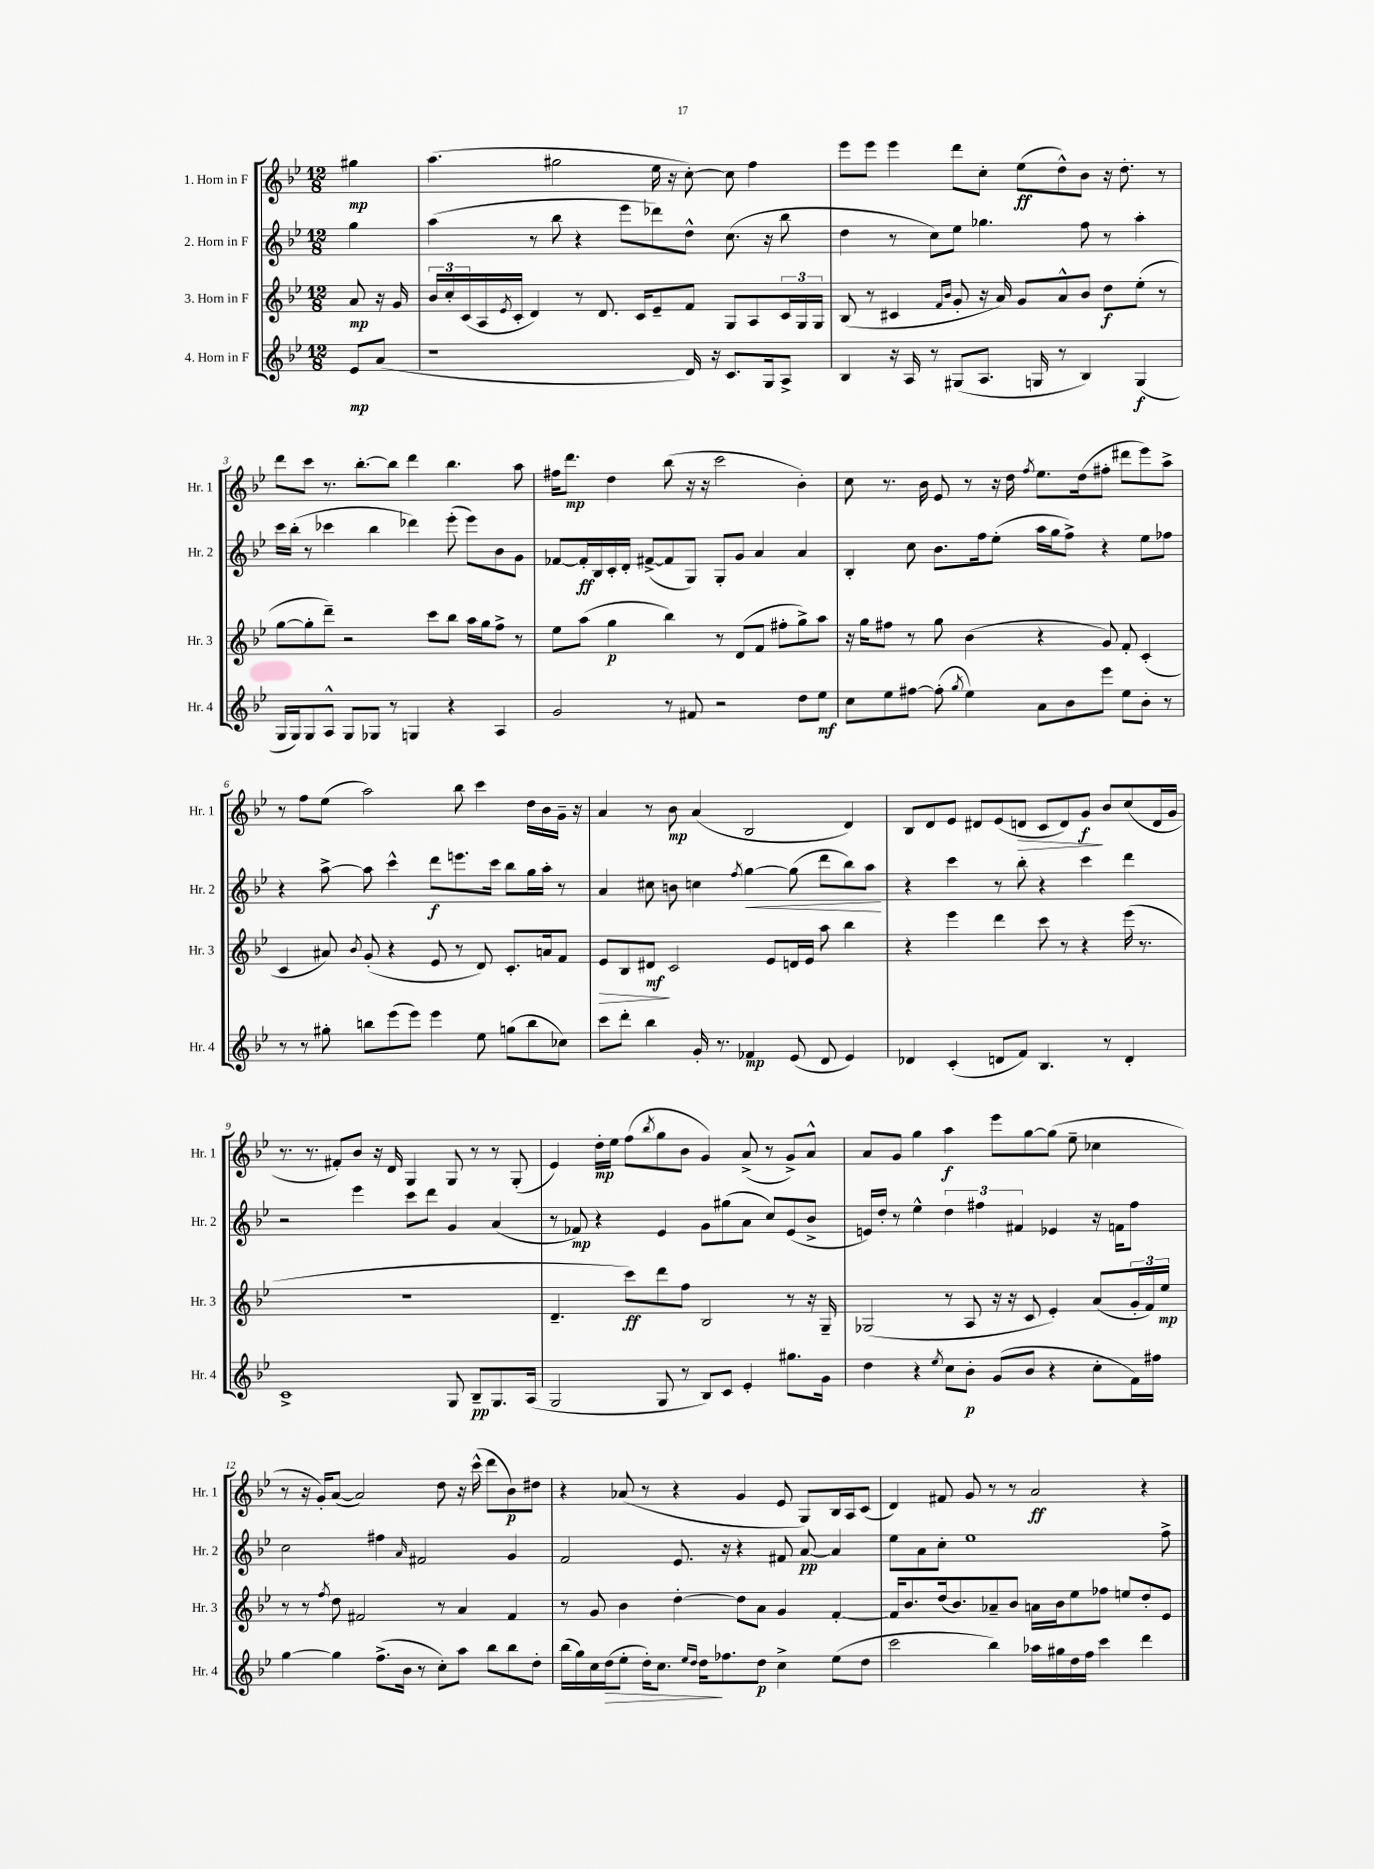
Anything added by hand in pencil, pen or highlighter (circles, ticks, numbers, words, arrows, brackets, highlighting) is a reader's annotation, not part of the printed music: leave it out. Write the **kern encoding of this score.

**kern	**dynam	**kern	**dynam	**kern	**dynam	**kern	**dynam
*part4	*part4	*part3	*part3	*part2	*part2	*part1	*part1
*staff4	*staff4	*staff3	*staff3	*staff2	*staff2	*staff1	*staff1
*I"4. Horn in F	*	*I"3. Horn in F	*	*I"2. Horn in F	*	*I"1. Horn in F	*
*I'Hr. 4	*	*I'Hr. 3	*	*I'Hr. 2	*	*I'Hr. 1	*
*clefG2	*	*clefG2	*	*clefG2	*	*clefG2	*
*k[b-e-]	*	*k[b-e-]	*	*k[b-e-]	*	*k[b-e-]	*
*M12/8	*	*M12/8	*	*M12/8	*	*M12/8	*
=	=	=	=	=	=	=	=
8e-/L	mp	8a/	mp	4gg\	.	4gg#X\	mp
(8a/J	.	16r	.	.	.	.	.
.	.	16g/	.	.	.	.	.
=1	=1	=1	=1	=1	=1	=1	=1
1r	.	24b-/LL	.	(4aa\	.	(4.aa\	.
.	.	24cc'/	.	.	.	.	.
.	.	(24c/	.	.	.	.	.
.	.	16A/	.	.	.	.	.
.	.	8qe-/	.	.	.	.	.
.	.	16c'/JJ	.	.	.	.	.
.	.	4d/)	.	8r	.	.	.
.	.	.	.	8bb-\	.	2gg#X\	.
.	.	8r	.	4r	.	.	.
.	.	8.d/	.	.	.	.	.
.	.	.	.	8eee-\L	.	.	.
.	.	16c/KL	.	.	.	.	.
.	.	8e-~/	.	8ddd-X\)	.	16ee-\	.
.	.	.	.	.	.	16r	.
16d/)	.	8f/J	.	8dd^^\J	.	[8cc'\)	.
16r	.	.	.	.	.	.	.
8.c/L	.	8G/L	.	(8.cc\	.	8cc\]	.
.	.	8A/	.	.	.	4ff\	.
16G/k	.	.	.	16r	.	.	.
8A^/J	.	24c/L	.	8bb-\	.	.	.
.	.	24G/	.	.	.	.	.
.	.	24G/JJ	.	.	.	.	.
=2	=2	=2	=2	=2	=2	=2	=2
4B-/	.	(8B-/	.	4dd\	.	8eee-\L	.
.	.	8r	.	.	.	8eee-\J	.
16r	.	4c#X/	.	8r	.	4eee-\	.
16A/	.	.	.	.	.	.	.
8r	.	.	.	8cc\L)	.	.	.
.	.	16qqf/LL	.	.	.	.	.
.	.	16qqb-/JJ	.	.	.	.	.
(8G#X/L	.	8g'/	.	8ee-\J	.	8ddd\L	.
8.A/J	.	16r	.	4.gg-X\	.	8cc'\J	.
.	.	16a/)	.	.	.	.	.
.	.	8g/L	.	.	.	(8ee-\L	ff
16Gn/	.	.	.	.	.	.	.
8r	.	8a^^/	.	.	.	8dd^^\)	.
4B-/)	.	8b-/J	.	8ff\	.	8b-\J	.
.	.	8dd\L	f	8r	.	16r	.
.	.	.	.	.	.	8.dd'\	.
(4G/	f	(8ee-'\J	.	4aa'\	.	.	.
.	.	8r	.	.	.	8r	.
!!LO:LB:g=z
=3	=3	=3	=3	=3	=3	=3	=3
16G/LL	.	[8gg\L	.	16ccc\LL	.	8ddd\L	.
16G/J)	.	.	.	(16bb-'\JJ	.	.	.
8G/	.	8gg'\]	.	8r	.	8ccc\J	.
8A^^/J	.	8ddd~\J)	.	4ccc-X\	.	8.r	.
8G/L	.	2r	.	.	.	.	.
.	.	.	.	.	.	[8.bb-'\L	.
8G-X/J	.	.	.	4bb-\	.	.	.
8r	.	.	.	.	.	8bb-\J]	.
4Gn/	.	.	.	4ddd-X\)	.	4ddd\	.
.	.	8ccc\L	.	.	.	.	.
4r	.	8bb-\J	.	(8eee-'\	.	4.bb-\	.
.	.	16aa\LL	.	8eee-\L)	.	.	.
.	.	16gg\J	.	.	.	.	.
4A/	.	8ff^\J	.	8b-\	.	.	.
.	.	8r	.	8g\J	.	8aa\	.
=4	=4	=4	=4	=4	=4	=4	=4
2g/	.	8ee-\L	.	[8f-X/L	.	16ff#X\KL	.
.	.	.	.	.	.	8.ddd\J	mp
.	.	(8aa\J	.	16f-'/L]	ff	.	.
.	.	.	.	16B-/	.	.	.
.	.	4gg\	p	16c'/	.	4dd\	.
.	.	.	.	16d'/JJ	.	.	.
.	.	.	.	([8f#X^/L	.	.	.
8r	.	4bb-\)	.	8f#/]	.	(8bb-\	.
8f#X/	.	.	.	8G/J)	.	16r	.
.	.	.	.	.	.	16r	.
2r	.	8r	.	8G'/L	.	2ccc\	.
.	.	(8d/L	.	8g/J	.	.	.
.	.	8f/J	.	4a/	.	.	.
.	.	8ff#X'\L	.	.	.	.	.
8dd\L	.	8gg^\)	.	4a/	.	4b-'\)	.
8ee-\J	mf	8aa\J	.	.	.	.	.
=5	=5	=5	=5	=5	=5	=5	=5
8cc\L	.	16r	.	4B-'/	.	8cc\	.
.	.	16gg\KL	.	.	.	.	.
8ee-\	.	8ff#X\J	.	.	.	8.r	.
[8ff#X\J	.	8r	.	8cc\	.	.	.
.	.	.	.	.	.	16b-\	.
(8ff#'\]	.	8gg\	.	8.b-\L	.	8e-/	.
8qgg/	.	.	.	.	.	.	.
4ee-\)	.	(4b-\	.	.	.	8r	.
.	.	.	.	16ff\k	.	.	.
.	.	.	.	(8ee-'\J	.	16r	.
.	.	.	.	.	.	16dd\	.
.	.	.	.	.	.	8qff/	.
8a\L	.	4r	.	16aa\LL	.	8.ee-\L	.
.	.	.	.	16gg\J	.	.	.
8b-\	.	.	.	8ff^\J)	.	.	.
.	.	.	.	.	.	(16dd\k	.
8eee-\J	.	8g/)	.	4r	.	8ff#X'\J	.
8ee-\L	.	8f'/	.	.	.	8ddd#X\L	.
8b-'\J	.	(4c'/	.	8ee-\L	.	8eee-\)	.
8r	.	.	.	8ff-X\J	.	8aa^\J	.
!!LO:LB:g=z
=6	=6	=6	=6	=6	=6	=6	=6
8r	.	4c/	.	4r	.	8r	.
8r	.	.	.	.	.	8ff\L	.
8gg#X'\	.	8a#X/)	.	[8aa^\	.	(8ee-\J	.
.	.	8qb-/	.	.	.	.	.
8bbn\L	.	(8g'/	.	8aa\]	.	2aa\)	.
(8eee-\	.	4r	.	4ccc^^\	.	.	.
8eee-\J)	.	.	.	.	.	.	.
4eee-\	.	8e-/	.	8ddd\L	f	.	.
.	.	8r	.	8.eeen\	.	8bb-\	.
8ee-\	.	8d/)	.	.	.	4ccc\	.
.	.	.	.	16ccc\Jk	.	.	.
(8ggn\L	.	8.c'/L	.	8bb-\L	.	.	.
8bb\	.	.	.	16gg\L	.	16dd\LL	.
.	.	16an/k	.	16aa'\JJ	.	16b-\	.
8cc-X\J)	.	8f/J	.	8r	.	16g~\JJ	.
.	.	.	.	.	.	16r	.
=7	=7	=7	=7	=7	=7	=7	=7
!	!	!	!LO:HP:b	!	!	!	!
8ccc\L	.	8e-/L	>	4a/	.	4a/	.
8ddd'\J	.	8B-/	.	.	.	.	.
4bb-\	.	8d#X/J	mf	8cc#X\	.	8r	.
.	.	2c/	]	8bn\	.	8b-\	mp
16g'/	.	.	.	4ccn\	.	(4a/	.
8.r	.	.	.	.	.	.	.
.	.	.	.	8qff/	.	.	.
!	!	!	!	!	!LO:HP:b	!	!
4f-X/	mp	.	.	[4gg\	<	2B-/	.
.	.	8e-/L	.	.	.	.	.
(8e-/	.	16dn/L	.	(8gg\]	.	.	.
.	.	16e-/JJ	.	.	.	.	.
8d/	.	8aa\	.	8ddd\L	.	.	.
4e-/)	.	4bb-\	.	8bb-\)	.	4d/)	.
.	.	.	.	8aa\J	.	.	.
.	.	.	.	.	[	.	.
=8	=8	=8	=8	=8	=8	=8	=8
4d-X/	.	4r	.	4r	.	8B-/L	.
.	.	.	.	.	.	8d/	.
(4c'/	.	4eee-\	.	4ccc\	.	8e-/J	.
.	.	.	.	.	.	8d#X/L	.
8dn/L	.	4ddd\	.	8r	.	(8e-/	.
!	!	!	!	!	!	!	!LO:HP:b
8f/J)	.	.	.	8bb-'\	.	8dn/J	>
4.B-/	.	8ccc\	.	4r	.	8c/L	.
.	.	8r	.	.	.	8d/)	.
.	.	4r	.	4ccc\	.	8g/J	f
8r	.	.	.	.	.	8b-/L	]
4d'/	.	(16eee-\	.	4ddd\	.	(8cc/	.
.	.	8.r	.	.	.	.	.
.	.	.	.	.	.	16d/L	.
.	.	.	.	.	.	16g/JJ	.
!!LO:LB:g=z
=9	=9	=9	=9	=9	=9	=9	=9
1c^	.	1.r	.	2r	.	8.r	.
.	.	.	.	.	.	8.r	.
.	.	.	.	.	.	8f#X'/L)	.
.	.	.	.	4eee-\	.	8b-/J	.
.	.	.	.	.	.	16r	.
.	.	.	.	.	.	16d/	.
.	.	.	.	8ccc\L	.	4G/	.
.	.	.	.	8ddd\J	.	.	.
8G/	.	.	.	4g/	.	8G/	.
8B-~/L	pp	.	.	.	.	8r	.
8.G/	.	.	.	(4a/	.	8r	.
.	.	.	.	.	.	(8G'/	.
(16A/Jk	.	.	.	.	.	.	.
=10	=10	=10	=10	=10	=10	=10	=10
2G/	.	4.d~/	.	8r	.	4e-/)	.
.	.	.	.	8f-X/)	mp	.	.
.	.	.	.	4r	.	16dd'\LL	mp
.	.	.	.	.	.	16ee-\JJ	.
.	.	8ccc\L)	ff	.	.	(8ff\L	.
.	.	.	.	.	.	8qbb-/	.
8G/	.	8ddd\	.	4e-/	.	8gg\	.
8r	.	8ff\J	.	.	.	8b-\J	.
8B-/L)	.	2B-/	.	8g\L	.	4g/)	.
8c/J	.	.	.	(8gg#X\	.	.	.
4e-'/	.	.	.	8a\J	.	(8a^/	.
.	.	.	.	8cc/L)	.	8r	.
8.gg#X\L	.	8r	.	(8e-/	.	8g^/L)	.
.	.	16r	.	8b-^/J	.	8a^^/J	.
16g\Jk	.	16G~/	.	.	.	.	.
=11	=11	=11	=11	=11	=11	=11	=11
4dd\	.	(2G-X/	.	16en/LL)	.	8a/L	.
.	.	.	.	16dd'/JJ	.	.	.
.	.	.	.	8r	.	8g/J	.
4r	.	.	.	4ee-^^\	.	4gg\	.
8qee-/	.	.	.	.	.	.	.
8cc\L	.	8r	.	6dd\	.	4aa\	f
8b-'\J	p	8A/	.	.	.	.	.
.	.	.	.	6ff#X\	.	.	.
(8g/L	.	16r	.	.	.	8eee-\L	.
.	.	16r	.	.	.	.	.
.	.	.	.	6f#X/	.	.	.
8b-/J	.	8c/	.	.	.	[8gg\	.
4r	.	4e-'/)	.	4e-X/	.	(8gg\J]	.
.	.	.	.	.	.	8ee-~\	.
8cc'\L	.	(8a/L	.	16r	.	4cc-X\	.
.	.	.	.	16fn\KL	.	.	.
16f\L)	.	24g'/L	.	8ff#\J	.	.	.
.	.	24f/)	.	.	.	.	.
16ff#X\JJ	.	.	.	.	.	.	.
.	.	24ee-/JJ	mp	.	.	.	.
!!LO:LB:g=z
=12	=12	=12	=12	=12	=12	=12	=12
[4gg\	.	8r	.	2cc\	.	8r	.
.	.	8r	.	.	.	16r	.
.	.	.	.	.	.	16g'/KL)	.
.	.	8qff/	.	.	.	.	.
4gg\]	.	8dd\	.	.	.	([8a/J	.
.	.	2f#X/	.	.	.	2a/])	.
(8.ff^\L	.	.	.	4ff#X\	.	.	.
16b-\Jk	.	.	.	.	.	.	.
.	.	.	.	16qqa/	.	.	.
8r	.	.	.	2f#X/	.	.	.
8cc'\L)	.	8r	.	.	.	8dd\	.
8aa\J	.	4a/	.	.	.	16r	.
.	.	.	.	.	.	(16ccc^^\	.
8bb-\L	.	.	.	.	.	8ddd\L	.
8bb-\	.	4f#/	.	4g/	.	8b-\)	p
8dd'\J	.	.	.	.	.	8dd#X\J	.
=13	=13	=13	=13	=13	=13	=13	=13
(16bb-\LL	.	8r	.	2f/	.	4r	.
16gg\)	.	.	.	.	.	.	.
16cc\	.	8g/	.	.	.	.	.
!	!LO:HP:b	!	!	!	!	!	!
(16dd\J	>	.	.	.	.	.	.
8ee-'\J	.	4b-\	.	.	.	(8a-X/	.
16dd'\KL)	.	.	.	.	.	8r	.
8.cc\J	.	.	.	.	.	.	.
.	.	[4dd'\	.	8.e-/	.	4r	.
16qqee-/LL	.	.	.	.	.	.	.
16qqdd/JJ	.	.	.	.	.	.	.
16dd\KL	.	.	.	.	.	.	.
8.ff-X\	]	.	.	16r	.	.	.
.	.	8dd\L]	.	4r	.	4g/	.
8dd\J	p	8a\J	.	.	.	.	.
4cc^\	.	4g/	.	8f#X/	.	8e-/	.
.	.	.	.	[8a/	pp	8G/L)	.
(8ee-\L	.	[4f'/	.	4a/]	.	16B-/L	.
.	.	.	.	.	.	16A/J	.
8dd\J	.	.	.	.	.	(8c/J	.
=14	=14	=14	=14	=14	=14	=14	=14
2ccc\	.	16f/KL]	.	8ee-\L	.	4d/)	.
.	.	8.b-/	.	.	.	.	.
.	.	.	.	8a\	.	.	.
.	.	(16dd/k	.	8cc'\J	.	8f#X/	.
.	.	8.b-/)	.	.	.	.	.
.	.	.	.	1ee-	.	8g/	.
4bb-\)	.	8a-X~/	.	.	.	8r	.
.	.	8b-/J	.	.	.	8r	.
16aa-X\LL	.	16an\LL	.	.	.	2a/	ff
16gg#X\	.	16b-\J	.	.	.	.	.
16dd\	.	8ee-\	.	.	.	.	.
16ff\JJ	.	.	.	.	.	.	.
4ccc\	.	8ff-X\J	.	.	.	.	.
.	.	8een/L	.	.	.	.	.
4ddd\	.	8dd'/	.	.	.	4r	.
.	.	8e-/J	.	8ff^\	.	.	.
==	==	==	==	==	==	==	==
*-	*-	*-	*-	*-	*-	*-	*-
